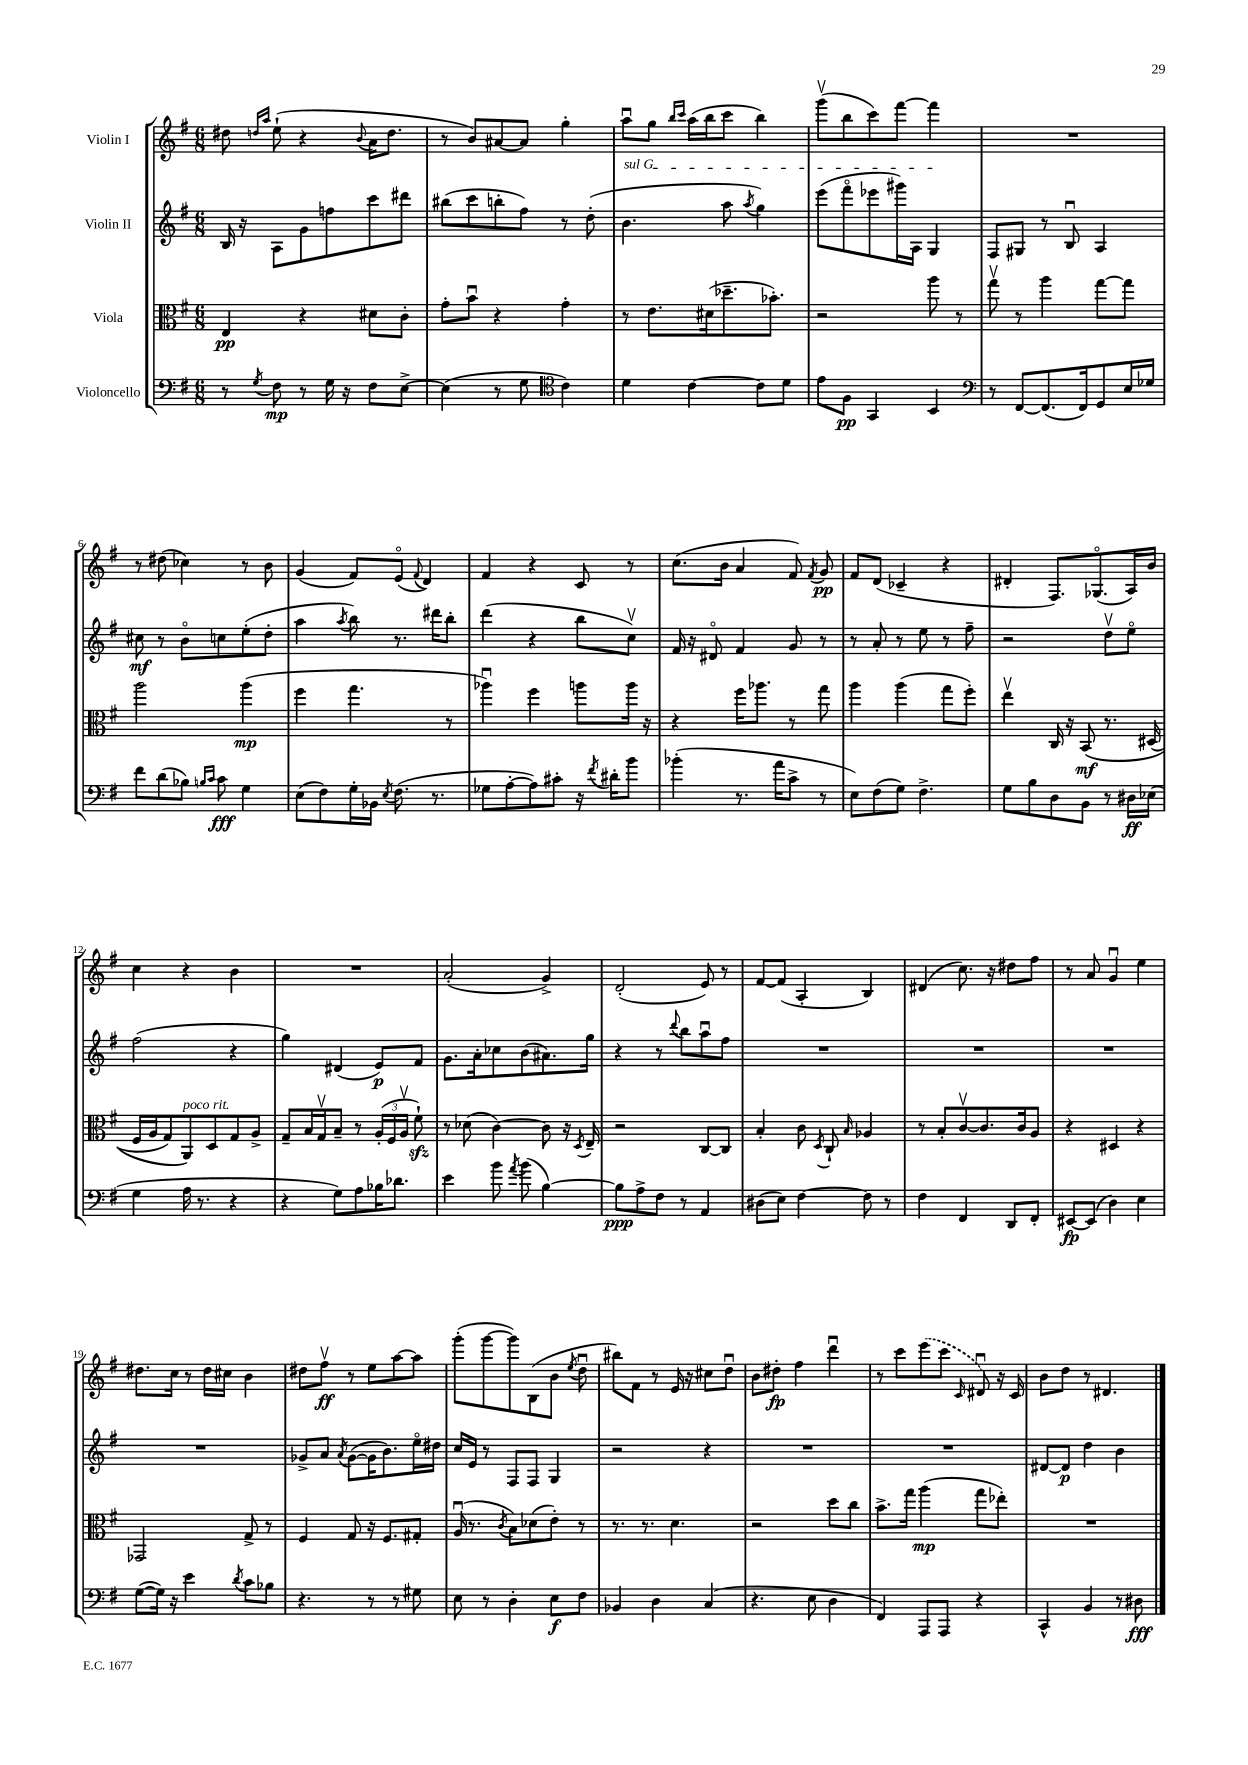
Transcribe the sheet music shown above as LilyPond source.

<<
\new StaffGroup <<
\new Staff = "s0" \with { instrumentName = "Violin I" } {
    \clef treble \key g \major \numericTimeSignature \time 6/8
    \autoBeamOff dis''8 \grace { d''16[ a''16] } e''8-!( r4 \appoggiatura { b'8 } a'16[ d''8.] |
    r8 b'8[) ais'8~ ais'8] g''4-. |
    a''8[\downbow g''8] \grace { b''16[ c'''16] } a''16[( b''16 c'''8] b''4) |
    g'''8[\upbow( b''8 c'''8) fis'''8]~ fis'''4 |
    R2. |
    r8 dis''8( ces''4) r8 b'8 |
    g'4( fis'8[) e'8]\flageolet( \appoggiatura { fis'8 } d'4) |
    fis'4 r4 c'8 r8 |
    c''8.[( b'16] a'4 fis'8) \acciaccatura { fis'8 } g'8\pp |
    fis'8[ d'8]( ces'4-- r4 |
    dis'4-. fis8.[) ges8.\flageolet( a16) b'16] |
    c''4 r4 b'4 |
    R2. |
    a'2-.( g'4->) |
    d'2-.( e'8) r8 |
    fis'8[~ fis'8]( a4-. b4) |
    dis'4( c''8.) r16 dis''8[ fis''8] |
    r8 a'8 g'4\downbow e''4 |
    dis''8.[ c''16] r8 dis''16[ cis''16] b'4 |
    dis''8[ fis''8]\upbow\ff r8 e''8[ a''8~ a''8] |
    g'''8[-.( g'''8~ g'''8) b8( b'8] \acciaccatura { e''8 } d''8\downbow |
    bis''8[) fis'8] r8 e'16 r16 cis''8[ d''8]\downbow |
    b'8[ dis''8]-.\fp fis''4 d'''4\downbow |
    r8 c'''8[ \once \slurDashed e'''8( c'''8] \grace { c'16 } dis'8\downbow) r16 c'16 |
    b'8[ d''8] r8 dis'4. \bar "|." |
}
\new Staff = "s1" \with { instrumentName = "Violin II" } {
    \clef treble \key g \major \numericTimeSignature \time 6/8
    \autoBeamOff b16 r16 a8[ g'8 f''8 c'''8 dis'''8] |
    bis''8[( c'''8 b''8-. fis''8]) r8 d''8-.( |
    \once \override TextSpanner.bound-details.left.text = \markup { \italic "sul G" } b'4.\startTextSpan a''8 \acciaccatura { a''8 } g''4) |
    e'''8[( fis'''8\flageolet ees'''8 gis'''16) a16] g4\stopTextSpan |
    fis8[ gis8] r8 b8\downbow a4 |
    cis''8\mf r8 b'8[\flageolet c''8 e''8-.( d''8]-. |
    a''4 \acciaccatura { a''8 } b''8) r8. dis'''16[ b''8]-. |
    d'''4( r4 b''8[ c''8]\upbow) |
    fis'16 r16 dis'8\flageolet fis'4 g'8 r8 |
    r8 a'8-. r8 e''8 r8 fis''8-- |
    r2 d''8[\upbow e''8]\flageolet |
    fis''2( r4 |
    g''4) dis'4( e'8[\p) fis'8] |
    g'8.[ a'16-. ces''8 b'8( ais'8.) g''16] |
    r4 r8 \appoggiatura { d'''8 } b''8[ a''8\downbow fis''8] |
    R2. |
    R2. |
    R2. |
    R2. |
    ges'8[-> a'8] \acciaccatura { a'8 } ges'8[~( ges'16 b'8.) e''16\flageolet dis''16] |
    c''16[ e'16] r8 fis8[ fis8] g4 |
    r2 r4 |
    R2. |
    R2. |
    dis'8[~ dis'8]\p d''4 b'4 \bar "|." |
}
\new Staff = "s2" \with { instrumentName = "Viola" } {
    \clef alto \key g \major \numericTimeSignature \time 6/8
    \autoBeamOff e4\pp r4 dis'8[ c'8]-. |
    g'8[-. b'8]\downbow r4 g'4-. |
    r8 e'8.[ dis'16( des''8.-- bes'8.]-.) |
    r2 a''8 r8 |
    g''8\upbow r8 a''4 g''8[~ g''8] |
    a''2 a''4\mp( |
    fis''4 g''4. r8 |
    aes''4\downbow) fis''4 a''8[ a''16] r16 |
    r4 fis''16[ aes''8.] r8 g''8 |
    a''4 a''4( g''8[ fis''8]-.) |
    e''4\upbow c16 r16 b,8\mf\( r8. dis16( |
    fis16[ a16 g8) a,8^\markup { \italic "poco rit." }\) d8 g8 a8]-> |
    g8[-- b16 g16\upbow b8]-- r8 \tuplet 3/2 { a16[-.( fis16 a16]\upbow } fis'8-!\sfz) |
    r8 des'8( c'4~) c'8 r16 \acciaccatura { d8 } e16-- |
    r2 c8[~ c8] |
    b4-. c'8 \acciaccatura { d8 } c8-! \grace { b16 } aes4 |
    r8 b8[-. c'8~\upbow c'8. c'16 a8] |
    r4 dis4 r4 |
    ges,2 g8-> r8 |
    fis4 g8 r16 fis8.[ gis8]-. |
    a16\downbow( r8. \acciaccatura { c'8 } b8[) des'8( e'8]-.) r8 |
    r8. r8. d'4. |
    r2 d''8[ c''8] |
    b'8.[-> g''16] a''4\mp( g''8[ ees''8]-.) |
    R2. \bar "|." |
}
\new Staff = "s3" \with { instrumentName = "Violoncello" } {
    \clef bass \key g \major \numericTimeSignature \time 6/8
    \autoBeamOff r8 \acciaccatura { g8 } fis8\mp r8 g16 r16 fis8[ e8]~-> |
    e4( r8 g8 \clef tenor c'4) |
    d'4 c'4~ c'8[ d'8] |
    e'8[ fis8]\pp g,4 b,4 |
    \clef bass r8 fis,8[~ fis,8.( fis,16) g,8 e16 ges16] |
    fis'8[ d'8( bes8]) \grace { b16[ c'16] } c'8\fff g4 |
    e8[( fis8) g16-. bes,16] \acciaccatura { e8 } fis8.( r8. |
    ges8[ a8~-. a8) cis'8]-. r16 \acciaccatura { fis'8 } dis'16[-. b'8] |
    bes'4-.( r8. a'16[ c'8]-> r8 |
    e8[) fis8( g8]) fis4.-> |
    g8[ b8 d8 b,8] r8 dis16[\ff ees16]( |
    g4 a16 r8. r4 |
    r4 g8[) a8 bes16 des'8.] |
    e'4 b'8 \acciaccatura { a'8 } b'8( b4~) |
    b8[\ppp a8-> fis8] r8 a,4 |
    dis8[( e8]) fis4~ fis8 r8 |
    fis4 fis,4 d,8[ fis,8]-. |
    eis,8[~\fp eis,8]( d4) e4 |
    g8[~( g16]) r16 e'4 \acciaccatura { d'8 } c'8[ bes8] |
    r4. r8 r8 gis8 |
    e8 r8 d4-. e8[\f fis8] |
    bes,4 d4 c4( |
    r4. e8 d4 |
    fis,4) a,,8[ a,,8] r4 |
    c,4-^ b,4 r8 dis8\fff \bar "|." |
}
>>
>>
